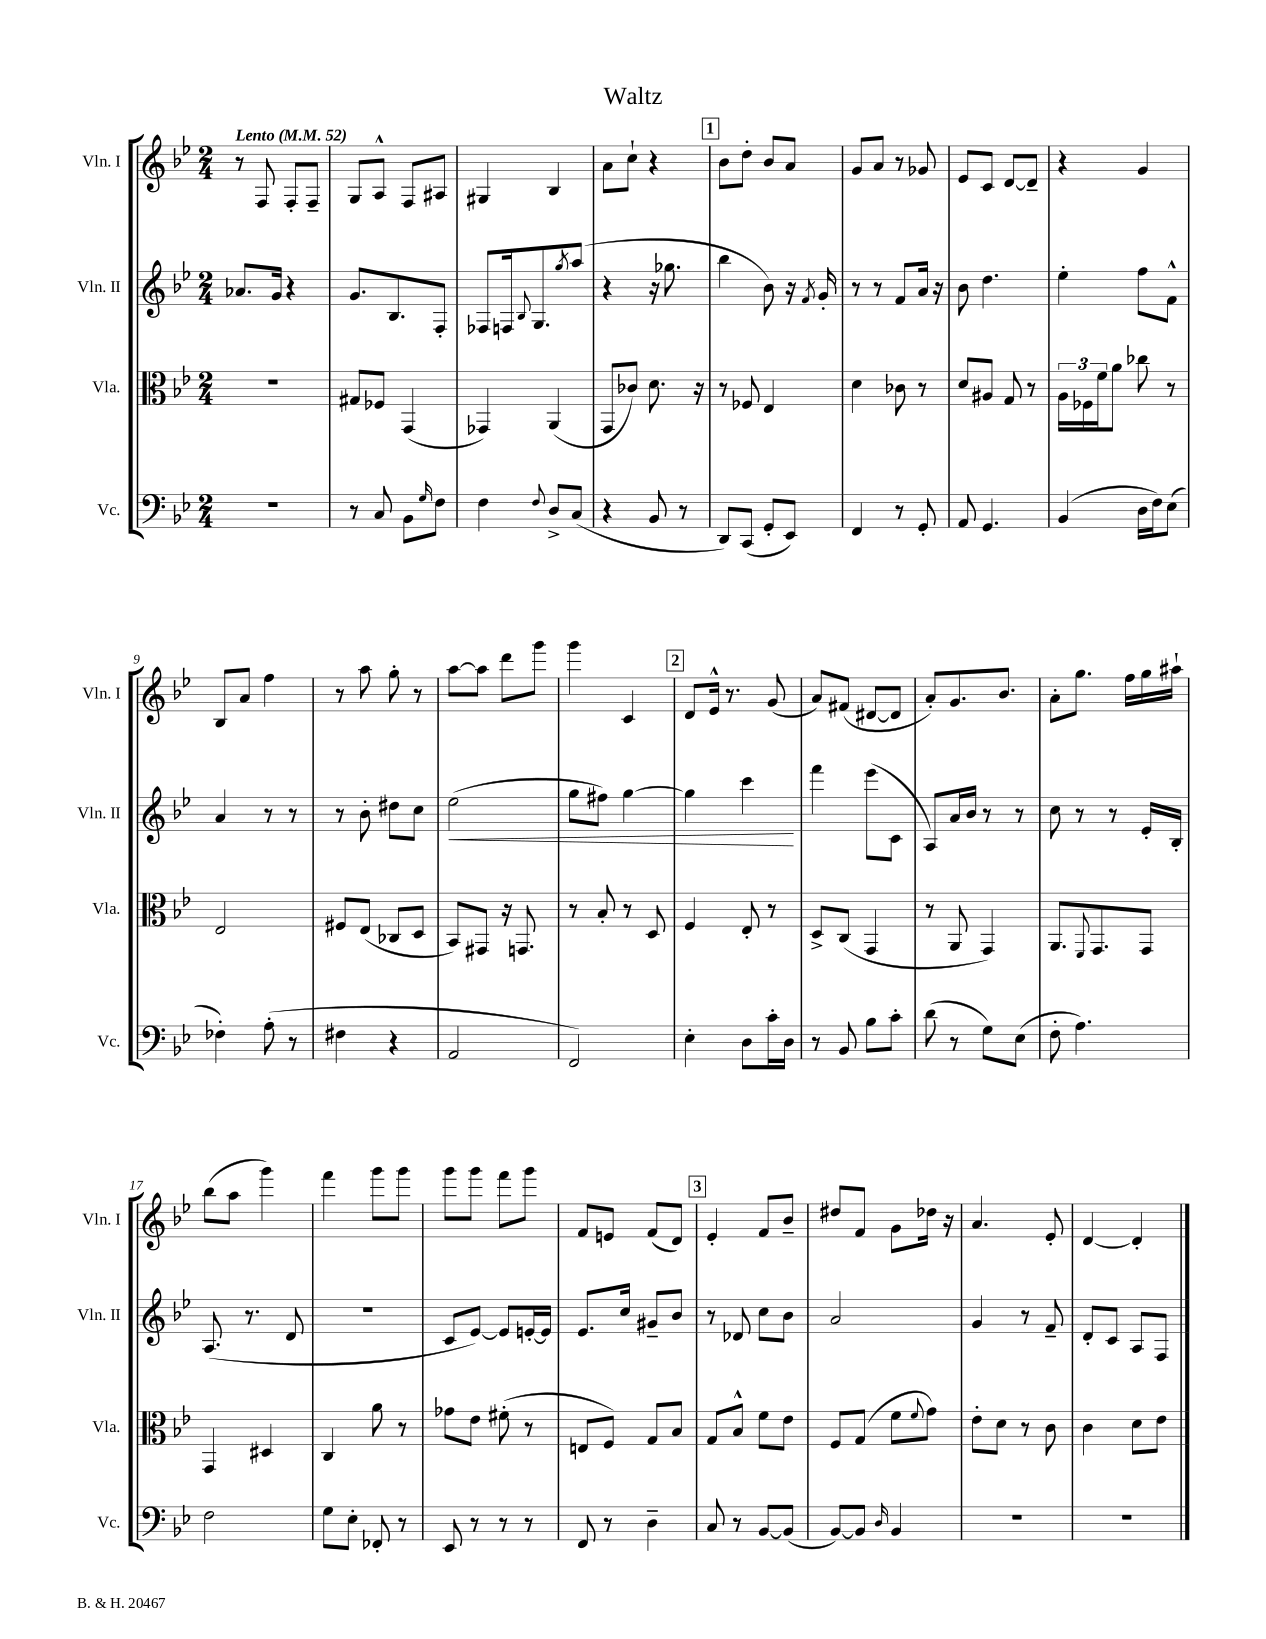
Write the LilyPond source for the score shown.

\header { title = "Waltz" }
<<
\new StaffGroup <<
\new Staff = "s0" \with { instrumentName = "Vln. I" shortInstrumentName = "Vln. I" } {
    \clef treble \key bes \major \numericTimeSignature \time 2/4 \tempo "Lento" 4 = 52
    r8 f8 f8-. f8-- |
    g8 a8-^ f8 ais8 |
    gis4 bes4 |
    a'8 c''8-! r4 |
    \mark \markup { \box "1" } bes'8 d''8-. bes'8 a'8 |
    g'8 a'8 r8 ges'8 |
    ees'8 c'8 d'8~ d'8-- |
    r4 g'4 |
    bes8 a'8 f''4 |
    r8 a''8 g''8-. r8 |
    a''8~ a''8 d'''8 g'''8 |
    g'''4 c'4 |
    \mark \markup { \box "2" } d'8 ees'16-^ r8. g'8( |
    a'8) fis'8( dis'8~ dis'8 |
    a'8-.) g'8. bes'8. |
    a'8-. g''8. f''16 g''16 ais''16-! |
    bes''8( a''8 g'''4) |
    f'''4 g'''8 g'''8 |
    g'''8 g'''8 f'''8 g'''8 |
    f'8 e'8 f'8( d'8) |
    \mark \markup { \box "3" } ees'4-. f'8 bes'8-- |
    dis''8 f'8 g'8 des''16 r16 |
    a'4. ees'8-. |
    d'4~ d'4-. \bar "|." |
}
\new Staff = "s1" \with { instrumentName = "Vln. II" shortInstrumentName = "Vln. II" } {
    \clef treble \key bes \major \numericTimeSignature \time 2/4
    aes'8. g'16 r4 |
    g'8. bes8. f8-. |
    fes8 f16 \appoggiatura { bes8 } g8. \acciaccatura { g''8 } a''8( |
    r4 r16 ges''8. |
    \mark \markup { \box "1" } bes''4 bes'8) r16 \acciaccatura { f'8 } g'16-. |
    r8 r8 f'8 a'16 r16 |
    bes'8 d''4. |
    ees''4-. f''8 f'8-^ |
    a'4 r8 r8 |
    r8 bes'8-. dis''8 c''8 |
    ees''2\<( |
    g''8 fis''8) g''4~ |
    \mark \markup { \box "2" } g''4 c'''4\! |
    f'''4 ees'''8( c'8 |
    a8) a'16 bes'16 r8 r8 |
    c''8 r8 r8 ees'16-. bes16-. |
    a8.( r8. d'8 |
    R2 |
    c'8 ees'8~) ees'8 e'16~-. e'16 |
    ees'8. c''16 gis'8-- bes'8 |
    \mark \markup { \box "3" } r8 des'8 c''8 bes'8 |
    a'2 |
    g'4 r8 f'8-- |
    d'8-. c'8 a8 f8 \bar "|." |
}
\new Staff = "s2" \with { instrumentName = "Vla." shortInstrumentName = "Vla." } {
    \clef alto \key bes \major \numericTimeSignature \time 2/4
    R2 |
    gis8 fes8 g,4( |
    ges,4) a,4( |
    g,8 ces'8) d'8. r16 |
    \mark \markup { \box "1" } r8 fes8 ees4 |
    d'4 ces'8 r8 |
    d'8 ais8 g8 r8 |
    \tuplet 3/2 { a16 fes16 f'16 } a'8 ces''8 r8 |
    ees2 |
    fis8 ees8( ces8 d8 |
    bes,8) gis,8 r16 g,8. |
    r8 bes8-. r8 d8 |
    \mark \markup { \box "2" } f4 ees8-. r8 |
    d8-> c8( g,4 |
    r8 a,8 g,4) |
    a,8. \appoggiatura { f,8 } g,8. g,8 |
    g,4 dis4 |
    c4 a'8 r8 |
    ges'8 ees'8 fis'8-.( r8 |
    e8 f8) g8 bes8 |
    \mark \markup { \box "3" } g8 bes8-^ f'8 ees'8 |
    f8 g8( f'8 \appoggiatura { f'8 } g'8) |
    ees'8-. d'8 r8 c'8 |
    c'4 d'8 ees'8 \bar "|." |
}
\new Staff = "s3" \with { instrumentName = "Vc." shortInstrumentName = "Vc." } {
    \clef bass \key bes \major \numericTimeSignature \time 2/4
    r2 |
    r8 c8 bes,8 \grace { g16 } f8 |
    f4 \appoggiatura { f8 } d8-> c8( |
    r4 bes,8 r8 |
    \mark \markup { \box "1" } d,8) c,8( g,8-. ees,8) |
    f,4 r8 g,8-. |
    a,8 g,4. |
    bes,4( d16 f16) ees8( |
    fes4-.) a8-.( r8 |
    fis4 r4 |
    a,2 |
    f,2) |
    \mark \markup { \box "2" } ees4-. d8 c'16-. d16 |
    r8 bes,8 bes8 c'8-. |
    d'8( r8 g8) ees8( |
    f8-. a4.) |
    f2 |
    g8 ees8-. fes,8-. r8 |
    ees,8 r8 r8 r8 |
    f,8 r8 d4-- |
    \mark \markup { \box "3" } c8 r8 bes,8~ bes,8( |
    bes,8~) bes,8 \grace { d16 } bes,4 |
    R2 |
    R2 \bar "|." |
}
>>
>>
